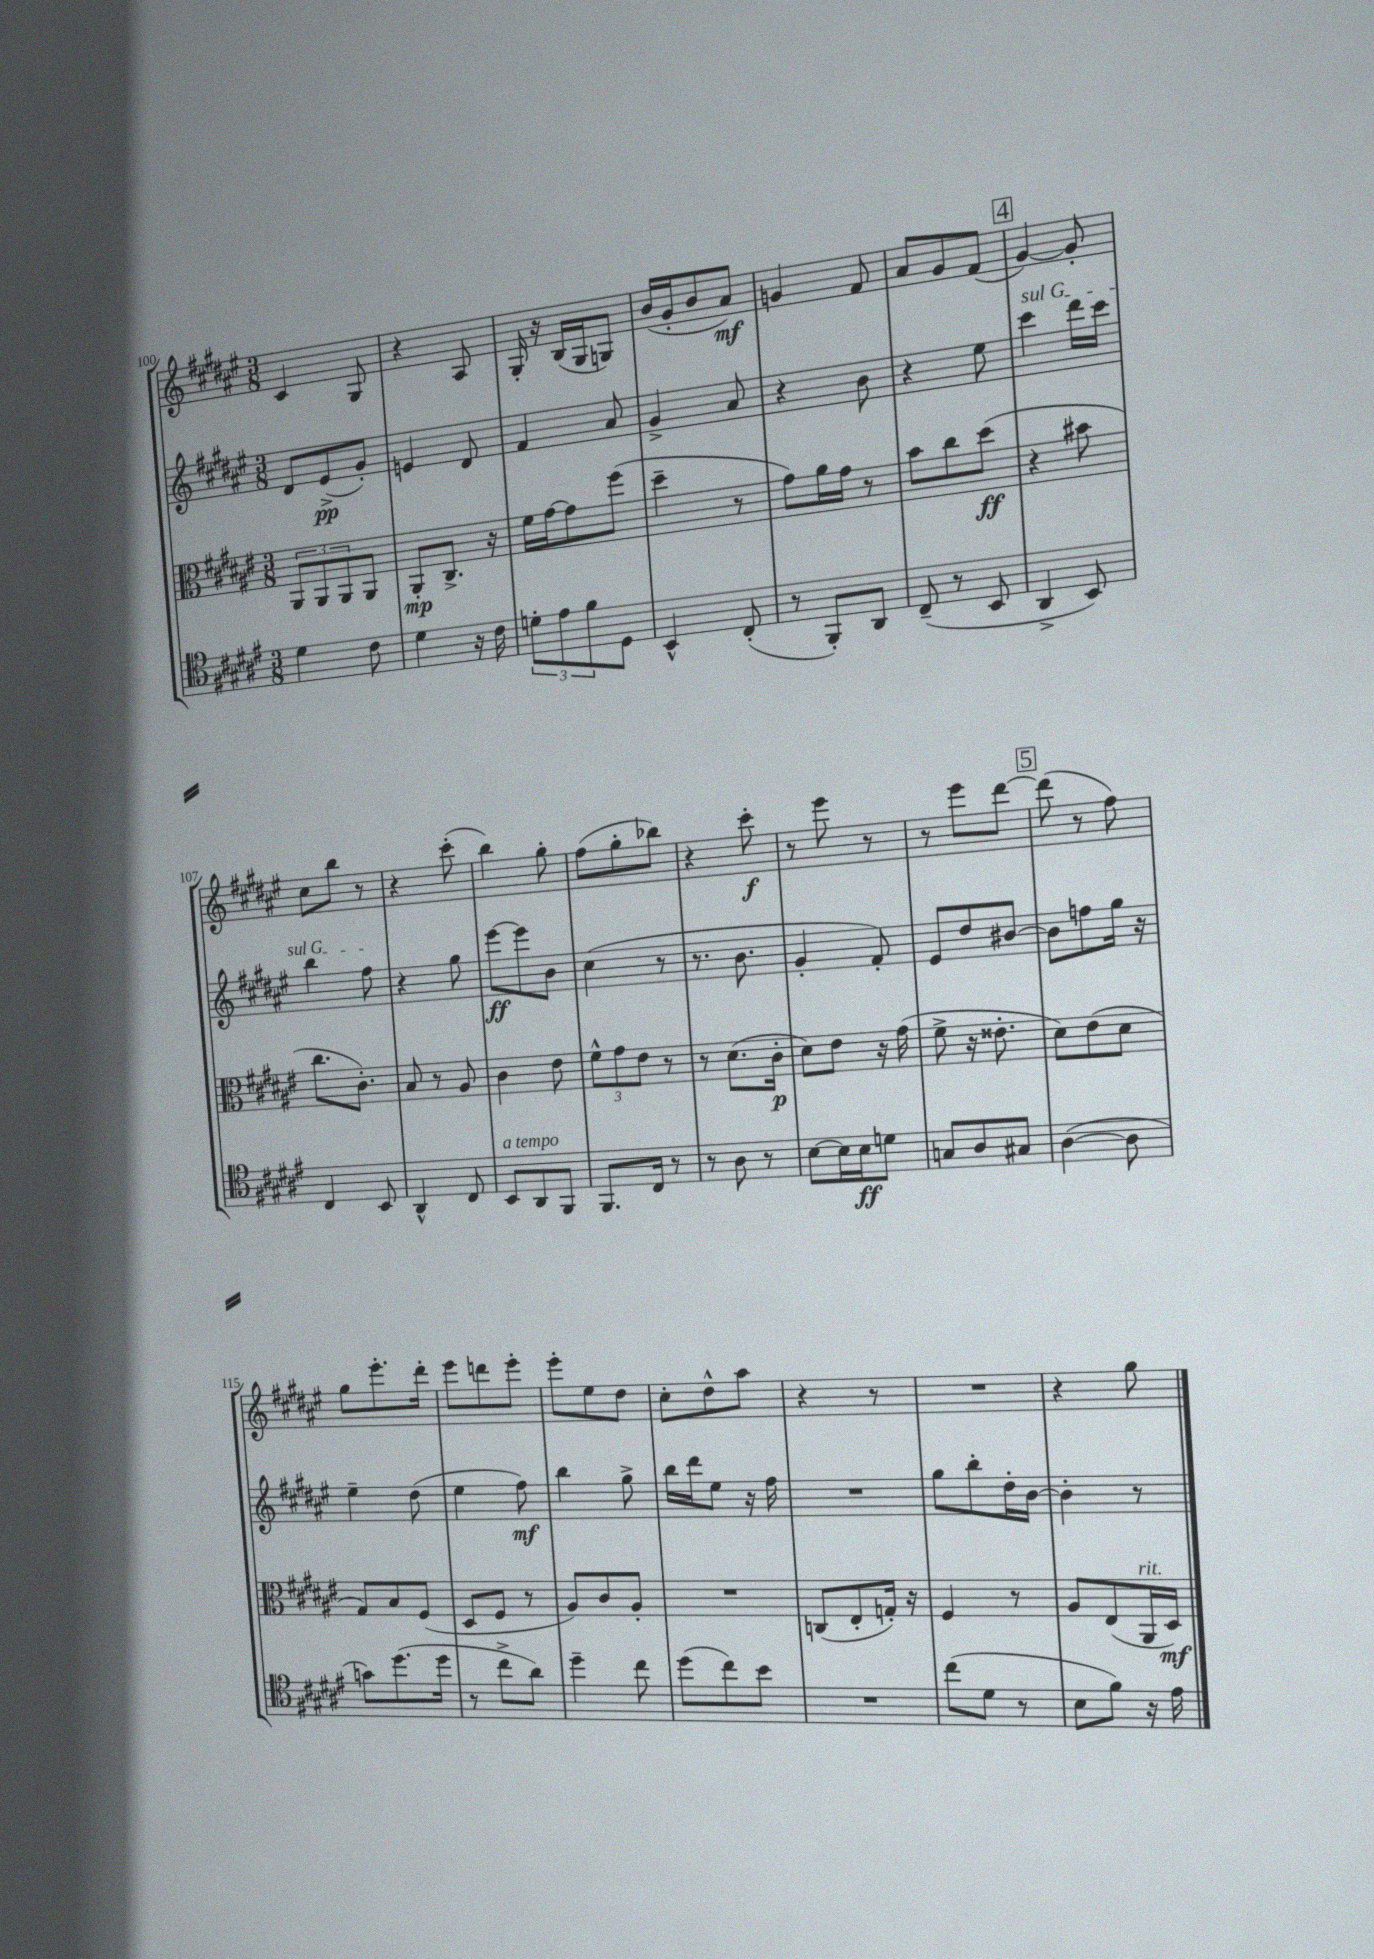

**kern	**kern	**kern	**kern
*staff4	*staff3	*staff2	*staff1
*clefC4	*clefC3	*clefG2	*clefG2
*k[f#c#g#d#a#e#]	*k[f#c#g#d#a#e#]	*k[f#c#g#d#a#e#]	*k[f#c#g#d#a#e#]
*M3/8	*M3/8	*M3/8	*M3/8
4d#\	12AA#/L	8d#/L	4c#/
.	12AA#/	.	.
.	.	(8e#^/	.
.	12AA#/	.	.
8c#\	8AA#/J	8g#'/J)	8G#/
=	=	=	=
4d#\	8AA#'/L	4e/	4r
.	8.C#^/J	.	.
16r	.	8d#/	8A#/
16c#\	16r	.	.
=	=	=	=
12d'\L	16f#\LL	4f#/	16G#'/
.	[16g#\J	.	16r
12e#\	.	.	.
.	8g#\]	.	(16B/LL
12f#\	.	.	.
.	.	.	16G#/J
8D#\J	(8ff#\J	8a#/	8G/J)
=	=	=	=
4BB^^/	4dd#~\	4g#^/	(16b/LL
.	.	.	16g#'/J
.	.	.	8b/
(8C#'/	8r	8a#/	8a#/J)
=	=	=	=
8r	8g#\L)	4r	4g/
8FF#'/L)	16a#\L	.	.
.	16g#\JJ	.	.
8AA#/J	8r	8b\	8f#/
=	=	=	=
(8C#~/	8b\L	4r	8a#/L
8r	8cc#\	.	8g#/
8BB/	(8dd#\J	8ee#\	(8f#/J
=	=	=	=
4AA#^/	4r	4ccc#\	[4g#/)
8BB/)	8b#\	16ddd#\LL	8g#'/]
.	.	16ccc#\JJ	.
=	=	=	=
4C#/	8.cc#\L	4bb\	8cc#\L
.	.	.	8bb\J
.	8.c#'\J)	.	.
8BB/	.	8ff#\	8r
=	=	=	=
4AA#^^/	8B/	4r	4r
.	8r	.	.
8C#/	8A#/	8gg#\	(8ccc#'\
=	=	=	=
8BB/L	4c#\	[8eee#\L	4bb\)
8AA#/	.	8eee#\]	.
8FF#/J	8e#\	8b\J	8gg#'\
=	=	=	=
8.FF#/L	12f#^^\L	(4cc#\	(8ff#\L
.	12g#\	.	.
.	.	.	8gg#'\
.	12e#\J	.	.
16C#/Jk	.	.	.
8r	8r	8r	8bb-\J)
=	=	=	=
8r	8r	8.r	4r
8A#\	(8.d#\L	.	.
.	.	8.b\	.
8r	.	.	8ccc#'\
.	16c#'\Jk	.	.
=	=	=	=
[8B\L	8d#\L)	4g#'/	8r
16B\]L	8e#\J	.	8eee#\
16B\J	.	.	.
8d\J	16r	8f#'/)	8r
.	(16g#\	.	.
=	=	=	=
8G/L	8f#^\	8e#/L	8r
8A#/	16r	8dd#/	8eee#\L
.	8.e##'\	.	.
8G#/J	.	[8b#/J	[8ddd#\J
=	=	=	=
([4A#\	8d#\L)	8b#\]L	(8ddd#\]
.	(8e#\	8ff\	8r
8A#\]	8d#\J	16gg#\Jk	8ff#\)
.	.	16r	.
=	=	=	=
8g\L)	8G#/L)	4ee#~\	8gg#\L
(8.dd#\	8B/	.	8.eee#'\
.	(8F#/J	(8dd#\	.
16dd#\Jk	.	.	16ddd#'\Jk
=	=	=	=
8r	8D#/L	4ee#\	8eee#\L
8cc#^\L	8F#/J	.	8ddd\
8a#\J)	8r	8ff#\)	8eee#'\J
=	=	=	=
4dd#~\	8A#/L)	4bb\	8eee#'\L
.	8c#/	.	8ee#\
8cc#\	8A#'/J	8gg#^\	8dd#\J
=	=	=	=
(8dd#\L	4.r	16bb\LL	8cc#'\L
.	.	16ddd#\J	.
8cc#\)	.	8ee#\J	8dd#^^\
8b\J	.	16r	8aa#\J
.	.	16ff#\	.
=	=	=	=
4.r	(8C/L	4.r	4r
.	8E#'/	.	.
.	16G'/Jk)	.	8r
.	16r	.	.
=	=	=	=
(8cc#\L	4F#/	8gg#\L	4.r
8d#\J	.	8bb'\	.
8r	8r	16dd#'\L	.
.	.	[16b\JJ	.
=	=	=	=
8B\L	8A#/L	4b'\]	4r
8f#\J)	(8E#/	.	.
16r	16AA#/L	8r	8gg#\
16e#\	16D#/JJ)	.	.
==	==	==	==
*-	*-	*-	*-
